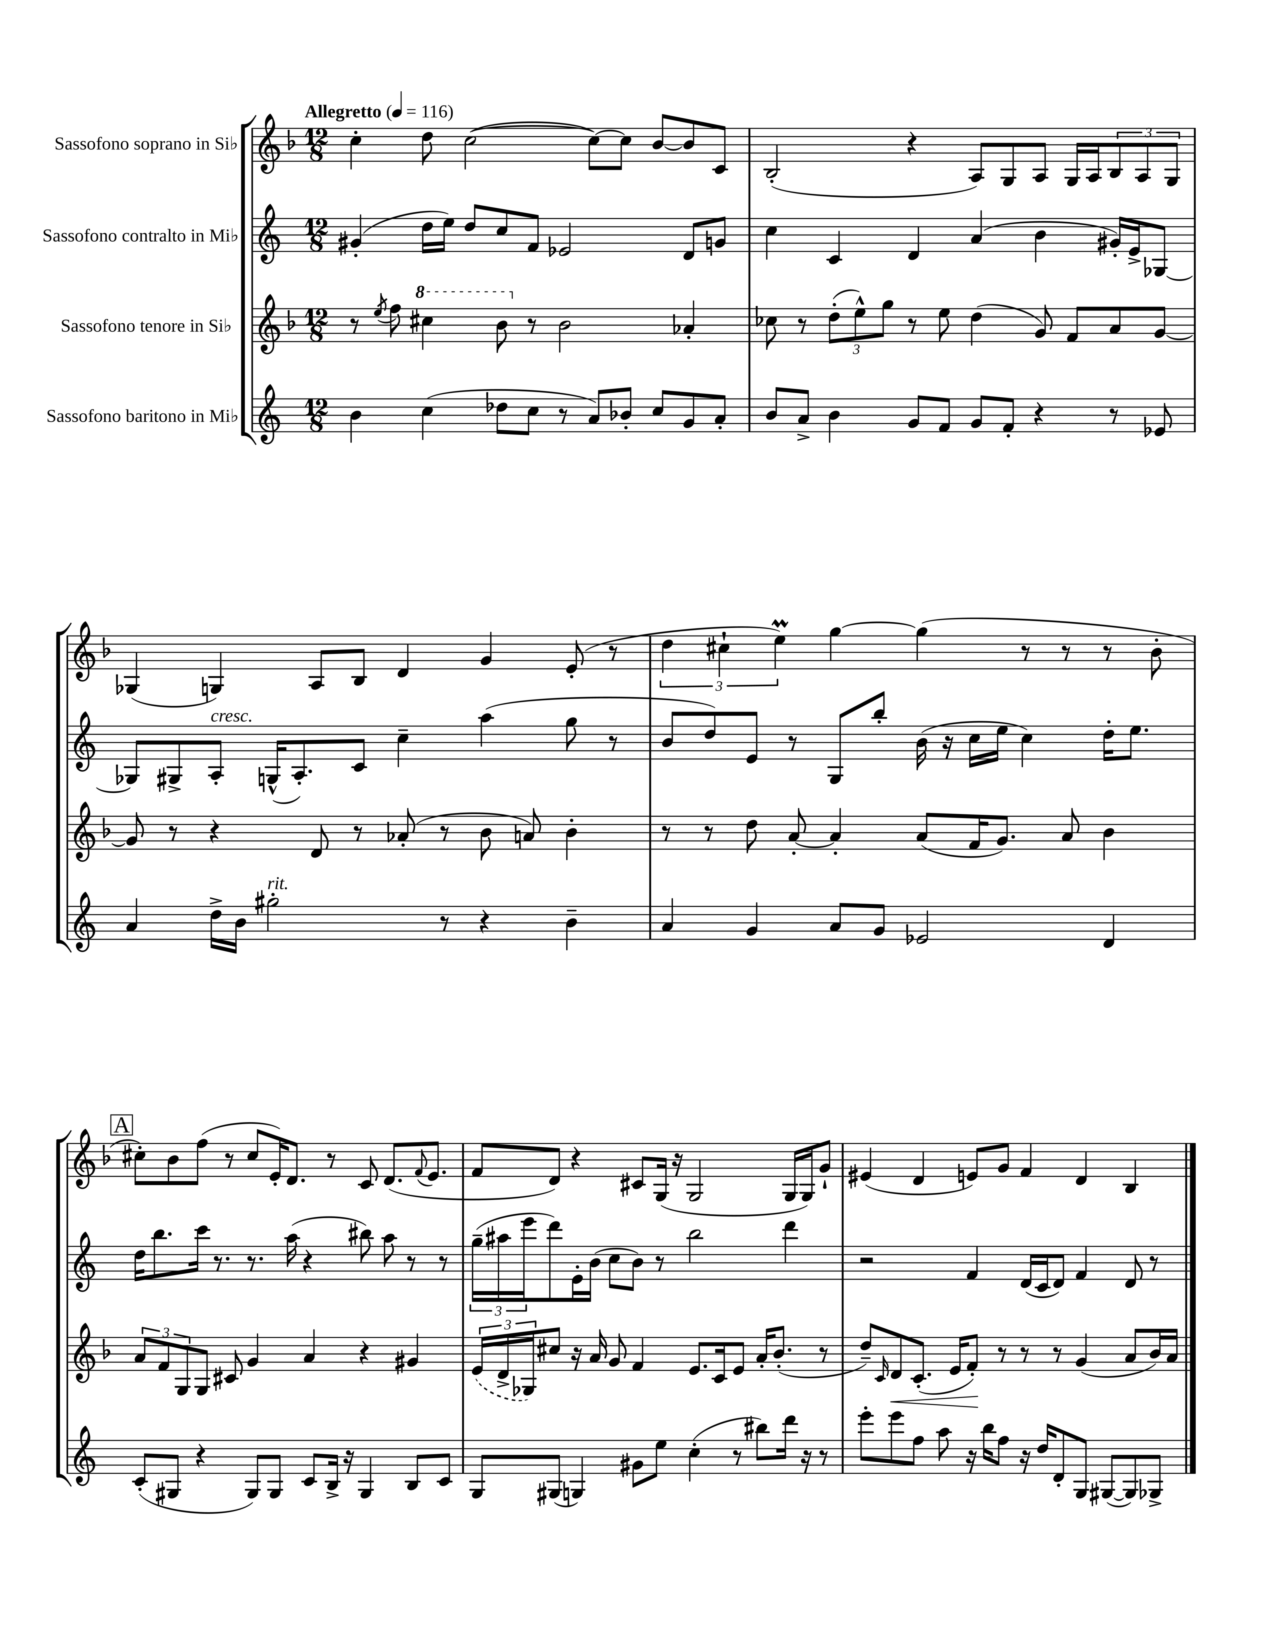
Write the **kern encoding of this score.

**kern	**kern	**kern	**kern
*staff4	*staff3	*staff2	*staff1
*clefG2	*clefG2	*clefG2	*clefG2
*k[]	*k[b-]	*k[]	*k[b-]
*M12/8	*M12/8	*M12/8	*M12/8
*MM116	*MM116	*MM116	*MM116
4b\	8r	(4g#'/	4cc'\
.	8qee/	.	.
.	8ff\	.	.
(4cc\	4ccc#\	16dd\LL	8dd\
.	.	16ee\JJ)	.
.	.	8dd/L	([2cc\
8dd-\L	8bb-\	8cc/	.
8cc\J	8r	8f/J	.
8r	2b-\	2e-/	.
8a/L)	.	.	8cc\_L)
8b-'/J	.	.	8cc\]J
8cc/L	.	.	[8b-/L
8g/	4a-'/	8d/L	8b-/]
8a'/J	.	8g/J	8c/J
=	=	=	=
8b/L	8cc-\	4cc\	(2B-'/
8a^/J	8r	.	.
4b\	(12dd'\L	4c/	.
.	12ee^^\)	.	.
.	12gg\J	.	.
8g/L	8r	4d/	4r
8f/J	8ee\	.	.
8g/L	(4dd\	(4a/	8A/L)
8f'/J	.	.	8G/
4r	8g/)	4b\	8A/J
.	8f/L	.	16G/LL
.	.	.	16A/J
8r	8a/	16g#'/LL)	12B-/
.	.	16e^/J	.
.	.	.	12A/
8e-/	[8g/J	[8G-/J	.
.	.	.	12G/J
=	=	=	=
4a/	8g/]	8G-/]L	(4G-/
.	8r	8G#^/	.
16dd^\LL	4r	8A'/J	4G/)
16b\JJ	.	.	.
2gg#'\	.	(16G^^/LK	.
.	.	8.A'/)	.
.	8d/	.	8A/L
.	8r	8c/J	8B-/J
.	(8a-'/	4cc~\	4d/
8r	8r	.	.
4r	8b-\	(4aa\	4g/
.	8a/)	.	.
4b~\	4b-'\	8gg\	(8e'/
.	.	8r	8r
=	=	=	=
4a/	8r	8b/L	6dd\
.	8r	8dd/)	.
.	.	.	6cc#`\
4g/	8dd\	8e/J	.
.	.	.	6ee\)
.	[8a'/	8r	.
8a/L	4a'/]	8G/L	[4gg\
8g/J	.	8bb'/J	.
2e-/	(8a/L	(16b\	(4gg\]
.	.	16r	.
.	16f/K	16cc\LL	.
.	8.g/J)	16ee\JJ	.
.	.	4cc\)	8r
.	8a/	.	8r
4d/	4b-\	16dd'\LK	8r
.	.	8.ee\J	.
.	.	.	8b-'\
=	=	=	=
(8c'/L	12a/L	16dd\LK	8cc#'\L)
.	.	8.bb\	.
.	12f/	.	.
8G#/J	.	.	8b-\
.	12G/	.	.
4r	8G/J	16ccc\Jk	(8ff\J
.	.	8.r	.
.	8c#/	.	8r
8G#/L)	4g/	8.r	8cc#/L
8G#/J	.	.	16e'/K)
.	.	(16aa\	8.d/J
8c/L	4a/	4r	.
16B^/Jk	.	.	8r
16r	.	.	.
4G#/	4r	8bb#\)	8c/
.	.	8aa\	(8.d/L
8B/L	4g#/	8r	.
.	.	.	8qqf/
.	.	.	8.e/J
8c/J	.	8r	.
=	=	=	=
8G/L	(24e/LL	(24gg~\LL	8f/L
.	24d^/	24aa#\	.
.	24G-/J)	24eee\J	.
(8G#/J	8cc#/J	8ddd\)	8d/J)
4G/)	16r	16e'\L	4r
.	16a/	(16b\JJ	.
.	8g/	8cc\L	.
8g#\L	4f/	8b\J)	8c#/L
8ee\J	.	8r	(16G/Jk
.	.	.	16r
(4cc'\	8.e/L	2bb\	2G/
.	16c/k	.	.
8r	8e/J	.	.
8bb#\L)	16a'/LK	.	.
.	(8.b-'/J	.	.
16ddd\Jk	.	4ddd\	16G/LL
16r	.	.	16G/J)
8r	8r	.	8g`/J
=	=	=	=
8eee'\L	8dd~/L)	2r	(4e#/
.	16qqc/	.	.
8eee\	8d/	.	.
8ff\J	(8.c'/J	.	4d/
8aa\	.	.	.
.	16e/LK	.	.
16r	8f'/J)	4f/	8e/L)
16bb\LK	.	.	.
8ff\J	8r	.	8g/J
16r	8r	(16d/LL	4f/
16dd/LK	.	16c/J	.
8d'/	8r	8d/J)	.
8G/J	(4g/	4f/	4d/
([8G#/L	.	.	.
8G#/])	8a/L	8d/	4B-/
8G-^/J	16b-/L)	8r	.
.	16a/JJ	.	.
==	==	==	==
*-	*-	*-	*-
